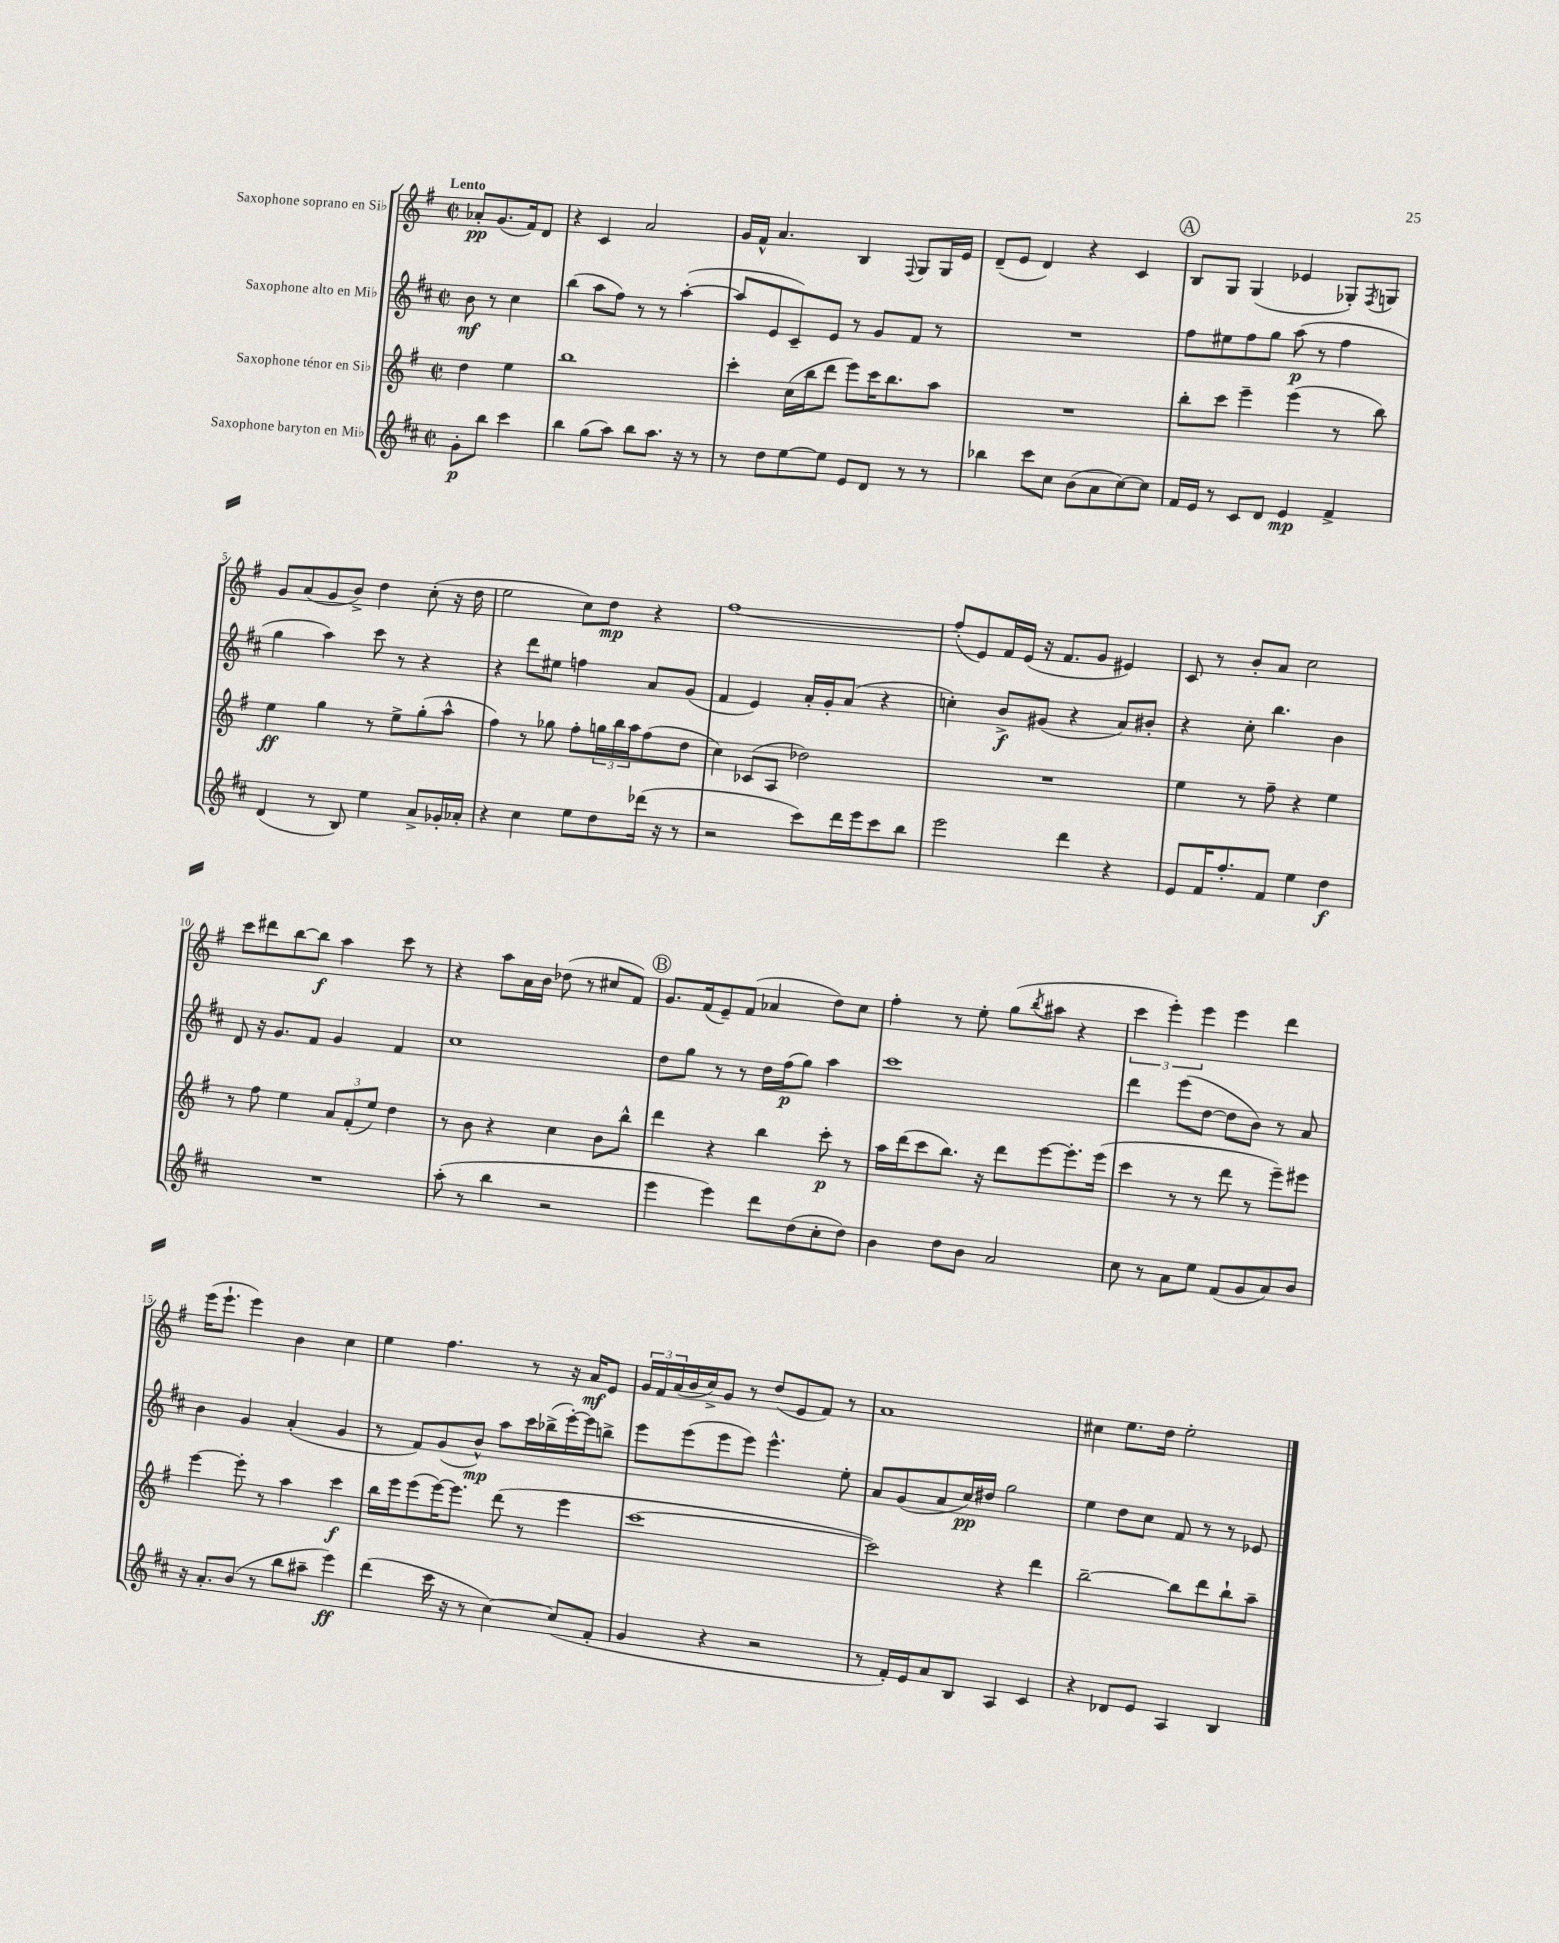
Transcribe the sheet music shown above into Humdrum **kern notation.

**kern	**kern	**kern	**kern
*staff4	*staff3	*staff2	*staff1
*clefG2	*clefG2	*clefG2	*clefG2
*k[f#c#]	*k[f#]	*k[f#c#]	*k[f#]
*M2/2	*M2/2	*M2/2	*M2/2
*met(c|)	*met(c|)	*met(c|)	*met(c|)
8g'\L	4dd\	8b\	8a-'/L
8bb\J	.	8r	(8.g/
4ccc#\	4ee\	4cc#\	.
.	.	.	16f#/k)
.	.	.	8d/J
=	=	=	=
4bb\	1bb	(4bb\	4r
(8gg\L	.	8aa\L	4c/
8aa\J)	.	8ff#\J)	.
8bb\L	.	8r	2a/
8.aa\J	.	8r	.
.	.	([4aa'\	.
16r	.	.	.
8r	.	.	.
=	=	=	=
8r	4ccc'\	8aa/]L	16g/LL
.	.	.	16f#^^/JJ
8dd\L	.	8e/	4.a/
[8ee\	(16cc\LL	8c#~/)	.
.	16bb\J	.	.
8ee\]J	8ddd\J	8e/J	.
8e/L	8eee\L)	8r	4B/
8d/J	16ccc\K	8g/L	.
.	8.bb\	.	.
.	.	.	8qqF#/
8r	.	8f#/J	8G/L
8r	8aa\J	8r	16G/L
.	.	.	16e/JJ
=	=	=	=
4bb-\	1r	1r	(8d~/L
.	.	.	8e/J
8ccc#\L	.	.	4d/)
8cc#\J	.	.	.
(8b\L	.	.	4r
8a\	.	.	.
[8cc#\)	.	.	4c/
8cc#\]J	.	.	.
=	=	=	=
16f#/LL	8bb'\L	8ff#\L	8B/L
16e/JJ	.	.	.
8r	8ccc\J	8ee#\	8G/J
8c#/L	4eee~\	8ff#\	(4G/
8d/J	.	8gg\J	.
4e/	(4eee\	(8aa\	4e-/
.	.	8r	.
4f#^/	8r	4ff#\	8G-'/L)
.	.	.	8qF#/
.	8bb\)	.	8G/J
=	=	=	=
(4d/	4ee\	4gg\	8g/L
.	.	.	(8a/
8r	4gg\	4aa\)	8g/
8B/)	.	.	8b^/J)
4ee\	8r	8ccc#\	4dd\
.	8ee^\L	8r	.
8a^/L	(8gg'\	4r	(8cc'\
16g-'/L	8aa^^\J	.	16r
16a-'/JJ	.	.	16dd\
=	=	=	=
4r	4ff#\)	4r	2ee\
4cc#\	8r	8ddd\L	.
.	8gg-\	8ee#\J	.
8ee\L	8ff#'\L	4ff\	8cc\L)
8dd\	24gg\L	.	8dd\J
.	24bb\	.	.
.	24aa\J	.	.
(16ddd-\Jk	(8ff#\	8a/L	4r
16r	.	.	.
8r	8dd\J	(8g/J	.
=	=	=	=
2r	4cc\)	4f#/	[1ff#
.	(8c-/L	4e/)	.
.	8A/J	.	.
8ccc#\L)	2dd-\)	16a'/LL	.
.	.	16g'/J	.
16ddd\L	.	(8a/J	.
16eee\J	.	.	.
8ccc#\	.	4r	.
8bb\J	.	.	.
=	=	=	=
2eee\	1r	4cc'\)	(8ff#'/]L
.	.	.	8e/)
.	.	8b^/L	16f#/L
.	.	.	(16e/JJ
.	.	(8g#/J	16r
.	.	.	8.f#/L
4ddd\	.	4r	.
.	.	.	8g/J
4r	.	8a/L)	4e#/)
.	.	8b#'/J	.
=	=	=	=
8e/L	4ee\	4r	8c/
16f#/K	.	.	8r
8.ff#'/	.	.	.
.	8r	8cc#'\	8b'/L
8f#/J	8ff#~\	4.bb\	8a/J
4ee\	4r	.	2cc\
4dd\	4ee\	4b\	.
=	=	=	=
1r	8r	8d/	8ccc\L
.	8ff#\	16r	8ddd#\
.	.	8.g/L	.
.	4ee\	.	[8bb\
.	.	8f#/J	8bb\]J
.	12a/L	4g/	4aa\
.	(12f#'/	.	.
.	12ee/J)	.	.
.	4dd\	4f#/	8ccc\
.	.	.	8r
=	=	=	=
(8aa'\	8r	1cc#	4r
8r	8b\	.	.
4bb\	4r	.	8aa\L
.	.	.	16a\L
.	.	.	16b\JJ
2r	4cc\	.	(8dd-\
.	.	.	8r
.	8b\L	.	8cc#/L
.	8bb^^\J	.	8f#/J)
=	=	=	=
4eee\	4ddd\	8dd\L	8.g/L
.	.	8gg\J	.
.	.	.	(16f#/k
4eee\)	4r	8r	8e~/)
.	.	8r	(8f#/J
8ddd\L	4bb\	16dd\LL	4a-/
.	.	(16ff#\J	.
(8dd\	.	8gg\J)	.
8cc#'\	8ccc'\	4aa\	8dd\L)
8dd\J)	8r	.	8cc\J
=	=	=	=
4b\	16aa\LL	1ccc#	4ff#'\
.	(16ddd\J	.	.
.	8ccc\	.	.
8dd\L	8.bb\J)	.	8r
8b\J	.	.	8ee'\
.	16r	.	.
2a/	8ddd\L	.	(8gg\L
.	.	.	8qbb/
.	[8eee\	.	8aa#\J
.	8.eee'\]	.	4r
.	(16eee\Jk	.	.
=	=	=	=
8cc#\	4ccc\	4ddd\	6ccc\
8r	.	.	.
.	.	.	6eee'\)
8a\L	8r	(8eee\L	.
.	.	.	6eee\
8ee\J	8r	[8dd\J	.
(8f#/L	8ddd\	8dd\]L	4eee\
8g/	8r	8b\J)	.
8a/)	8eee~\L)	8r	4ddd\
8b/J	8eee#\J	8a/	.
=	=	=	=
16r	[4eee\	4b\	(16eee\LK
8.a'/L	.	.	8.eee`\J
(8b/J	8eee'\]	4g/	4eee\)
8r	8r	.	.
8bb\L	4aa\	(4a'/	4b\
8aa#~\J	.	.	.
4eee\)	4ccc\	4g/	4cc\
=	=	=	=
(4ddd\	16bb\LL	8r	4ee\
.	16eee\J	.	.
.	(8eee\	8f#/L)	.
16ccc#\	[16eee\K)	(8g/	4.ff#\
16r	8.eee\]J	.	.
8r	.	8b^^/J)	.
[4cc#\)	(8ddd\	8aa\L	.
.	8r	16ccc#\L	8r
.	.	(16bb-^\	.
(8cc#/]L	4eee\	[16eee'\)	16r
.	.	16eee\]J	16a/LK
8f#'/J	.	8bb^\J	8e/J
=	=	=	=
4g/	[1ccc	8eee\L	24g/LL
.	.	.	24f#/
.	.	.	(24a/
.	.	(8eee\	16b/
.	.	.	16cc^/J)
4r	.	8eee\	8g/J
.	.	8eee\J)	8r
2r	.	4.eee^^\	(8dd/L
.	.	.	8e/
.	.	.	8f#/J)
.	.	8ee'\	8r
=	=	=	=
8r	2ccc\])	8a/L	1a
16f#'/LL)	.	(8g/	.
16e/J	.	.	.
8a/	.	8a/	.
8B/J	.	16cc#/L)	.
.	.	16dd#/JJ	.
4A/	4r	2gg\	.
4c#/	4ddd\	.	.
=	=	=	=
4r	[2bb~\	4ee\	4cc#\
8d-/L	.	8dd\L	8.ee\L
8e/J	.	8cc#\J	.
.	.	.	16dd\Jk
4A/	8bb\]L	8f#/	2ee'\
.	8ddd\	8r	.
4B/	8bb`\	8r	.
.	8aa~\J	8e-/	.
==	==	==	==
*-	*-	*-	*-
